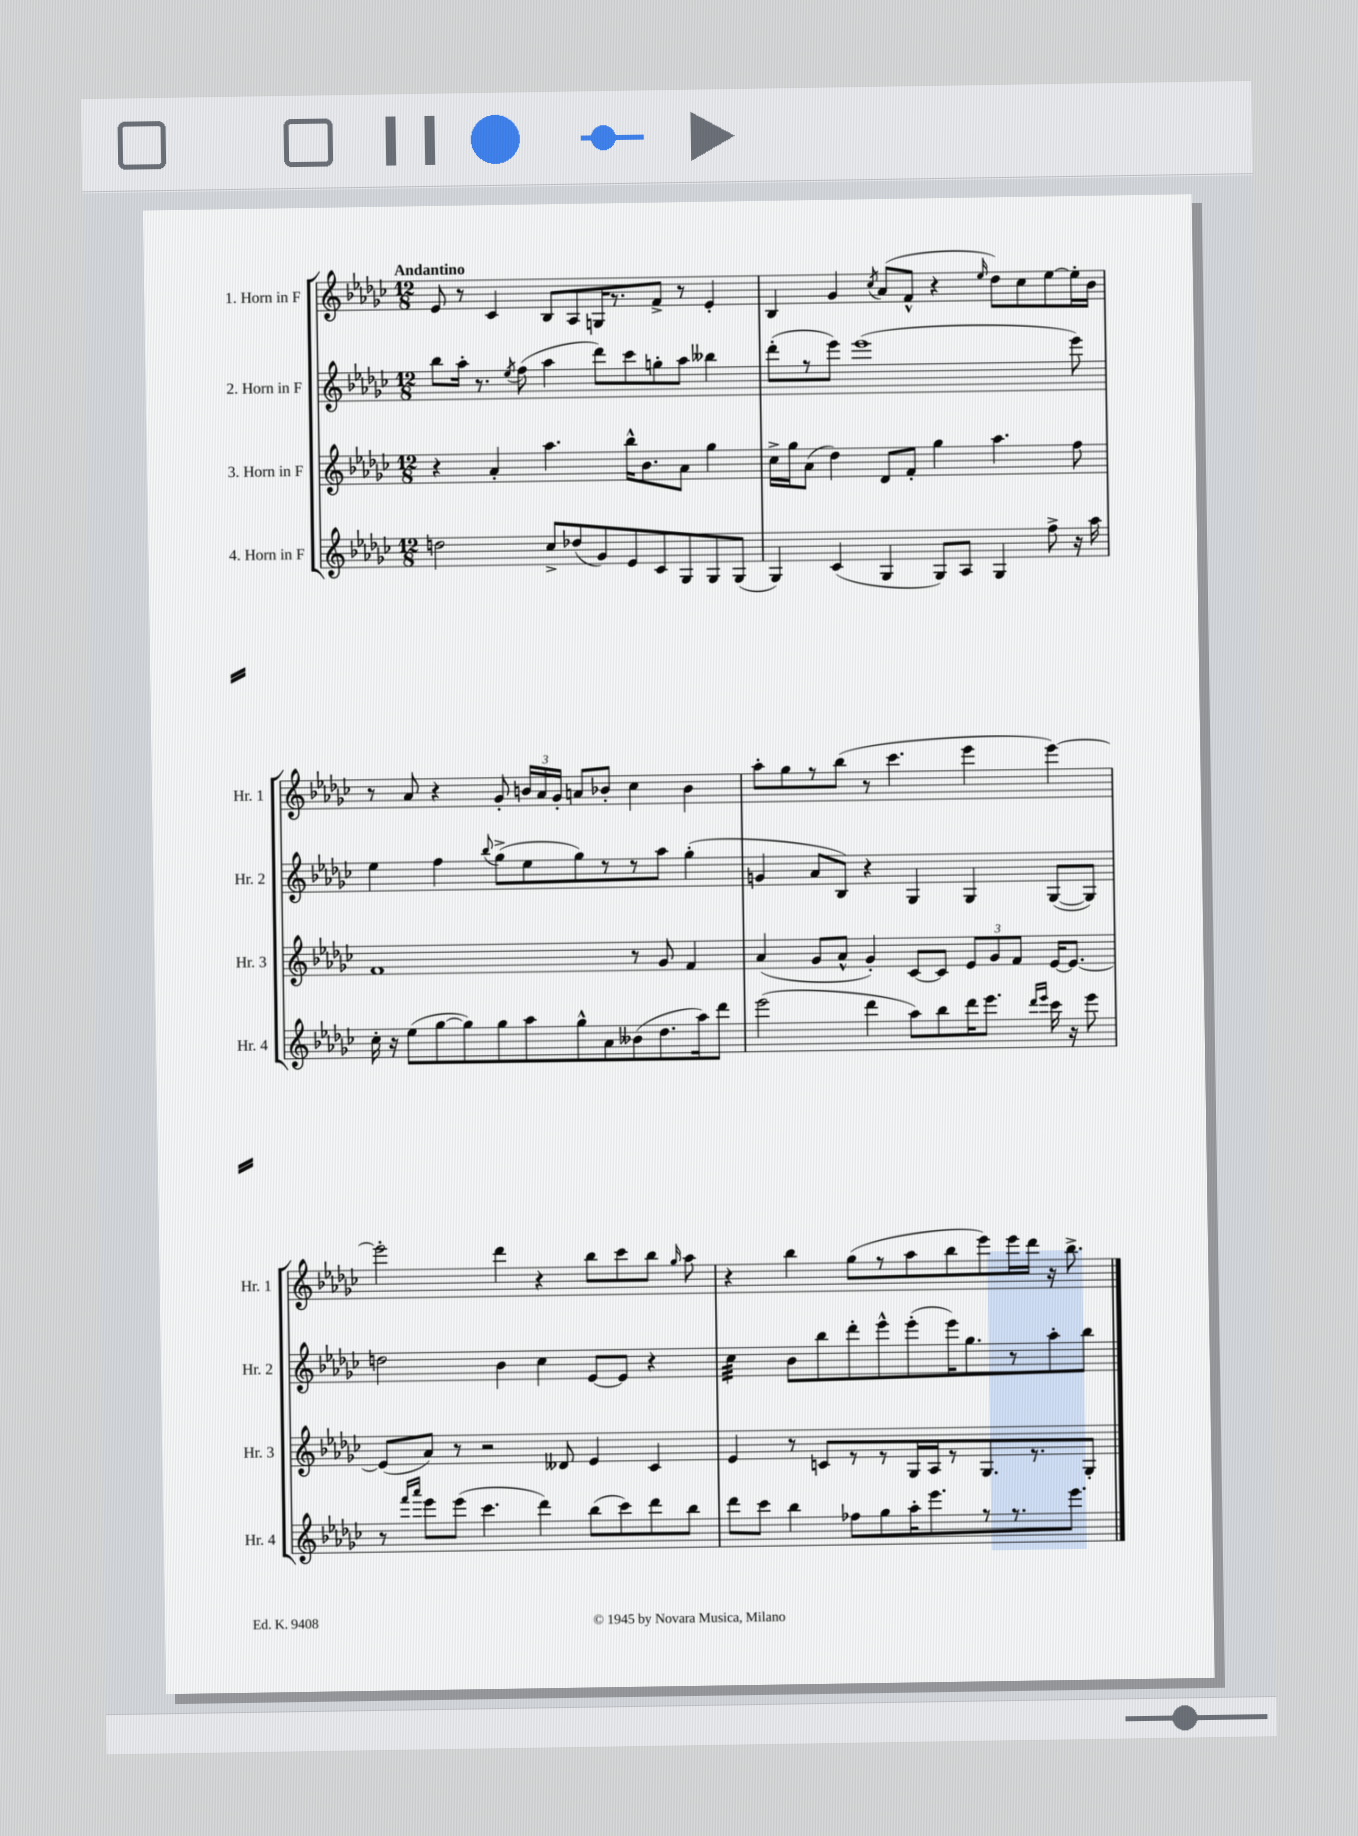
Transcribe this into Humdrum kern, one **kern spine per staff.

**kern	**kern	**kern	**kern
*part4	*part3	*part2	*part1
*staff4	*staff3	*staff2	*staff1
*I"4. Horn in F	*I"3. Horn in F	*I"2. Horn in F	*I"1. Horn in F
*I'Hr. 4	*I'Hr. 3	*I'Hr. 2	*I'Hr. 1
*clefG2	*clefG2	*clefG2	*clefG2
*k[b-e-a-d-g-c-]	*k[b-e-a-d-g-c-]	*k[b-e-a-d-g-c-]	*k[b-e-a-d-g-c-]
*M12/8	*M12/8	*M12/8	*M12/8
=1	=1	=1	=1
!	!	!	!LO:TX:a:B:t=Andantino
2ddn\	4r	8bb-\L	8e-/
.	.	16aa-'\Jk	8r
.	.	8.r	.
.	4a-'/	.	4c-/
.	.	8qee-/	.
.	.	(8ff\	.
8cc-^/L	4.aa-\	4aa-\	8B-/L
(8dd-X/	.	.	8A-/
8g-/)	.	8ddd-\L)	16Gn/K
.	.	.	8.r
8e-/	16bb-^^\KL	8ccc-\	.
.	8.b-\	.	.
8c-/	.	8ggn'\	8f^/J
8G-/	8a-\J	8aa-\J	8r
8G-/	4gg-\	4bb--X\	4e-'/
(8G-/J	.	.	.
=2	=2	=2	=2
4G-/)	16cc-^\LL	(8ddd-'\L	4B-/
.	16gg-\J	.	.
.	(8a-\J	8r	.
(4c-/	4dd-\)	8eee-\J)	4g-/
.	.	(1eee-	.
.	.	.	8qcc-/
4G-/	8d-/L	.	(8a-/L
.	8f'/J	.	8f^^/J
8G-/L)	4gg-\	.	4r
8A-/J	.	.	.
.	.	.	16qqee-/
4G-/	4.aa-\	.	8dd-\L)
.	.	.	8cc-\
8ff^\	.	.	[8ee-\
16r	8ff\	8eee-\)	16ee-'\L]
16aa-\	.	.	16b-\JJ
!!LO:LB:g=z
=3	=3	=3	=3
16cc-'\	1f	4ee-\	8r
16r	.	.	.
(8ee-\L	.	.	8a-/
[8gg-\	.	4ff\	4r
8gg-\])	.	.	.
.	.	8qqbb-/	.
8gg-\	.	(8gg-^\L	8g-'/
8aa-\	.	8ee-\	24bn/LL
.	.	.	24a-/
.	.	.	24g-'/JJ
8gg-^^\	.	8gg-\)	8an/L
8a-\	.	8r	8b-X'/J
(8b--X\	8r	8r	4cc-\
8.dd-\	8g-/	8aa-\J	.
.	4f/	(4gg-'\	4b-\
16aa-\k)	.	.	.
8ddd-\J	.	.	.
=4	=4	=4	=4
(2eee-\	(4a-/	4gn/	8aa-'\L
.	.	.	8gg-\
.	8g-/L	8a-/L	8r
.	8a-^^/J	8B-/J)	(8bb-\J
4ddd-\	4g-'/)	4r	8r
.	.	.	4.ccc-\
8aa-\L)	[8c-/L	4G-/	.
8bb-\	8c-/J]	.	.
16ddd-\K	12e-/L	4G-/	4eee-\
8.eee-\J	.	.	.
.	12g-/	.	.
.	12f/J	.	.
16qqddd-/LL	.	.	.
16qqeee-/JJ	.	.	.
16ccc-\	[16e-/KL	([8G-/L	[4eee-\)
16r	8.e-/J_	.	.
8eee-\	.	8G-/J])	.
!!LO:LB:g=z
=5	=5	=5	=5
8r	(8e-/L]	2ddn\	2eee-'\]
16qqfff/LL	.	.	.
16qqaaa-/JJ	.	.	.
8eee-\L	8a-/J)	.	.
(8eee-\J	8r	.	.
4.ccc-\	2r	.	.
.	.	4b-\	4ddd-\
4ddd-\)	.	4cc-\	4r
.	8d--X/	.	.
(8bb-\L	4e-/	[8e-/L	8bb-\L
8ccc-\)	.	8e-/J]	8ccc-\
8ddd-\	4c-/	4r	8bb-\J
.	.	.	16qqgg-/
8bb-\J	.	.	8aa-\
=6	=6	=6	=6
*	*	*tremolo	*
8ddd-\L	4e-/	32cc-\LLL	4r
.	.	32cc-\	.
.	.	32cc-\	.
.	.	32cc-\	.
8ccc-\J	.	32cc-\	.
.	.	32cc-\	.
.	.	32cc-\	.
.	.	32cc-\JJJ	.
*	*	*Xtremolo	*
4bb-\	8r	8b-\L	4bb-\
.	8cn/L	8bb-\	.
8ff-X\L	8r	8ddd-'\	(8gg-\L
8gg-\	8r	8eee-^^\	8r
16aa-'\K	16G-/L	(8eee-'\	8aa-\
8.eee-\	16A-/J	.	.
.	8r	16eee-\K)	8bb-\
.	.	8.gg-\	.
8r	8.G-/	.	8eee-\)
8.r	.	8r	16eee-\L
.	8.r	.	16ddd-\JJ
.	.	8aa-'\	16r
8.eee-\J	.	.	8.bb-^\
.	8G-'/J	8bb-\J	.
==	==	==	==
*-	*-	*-	*-
